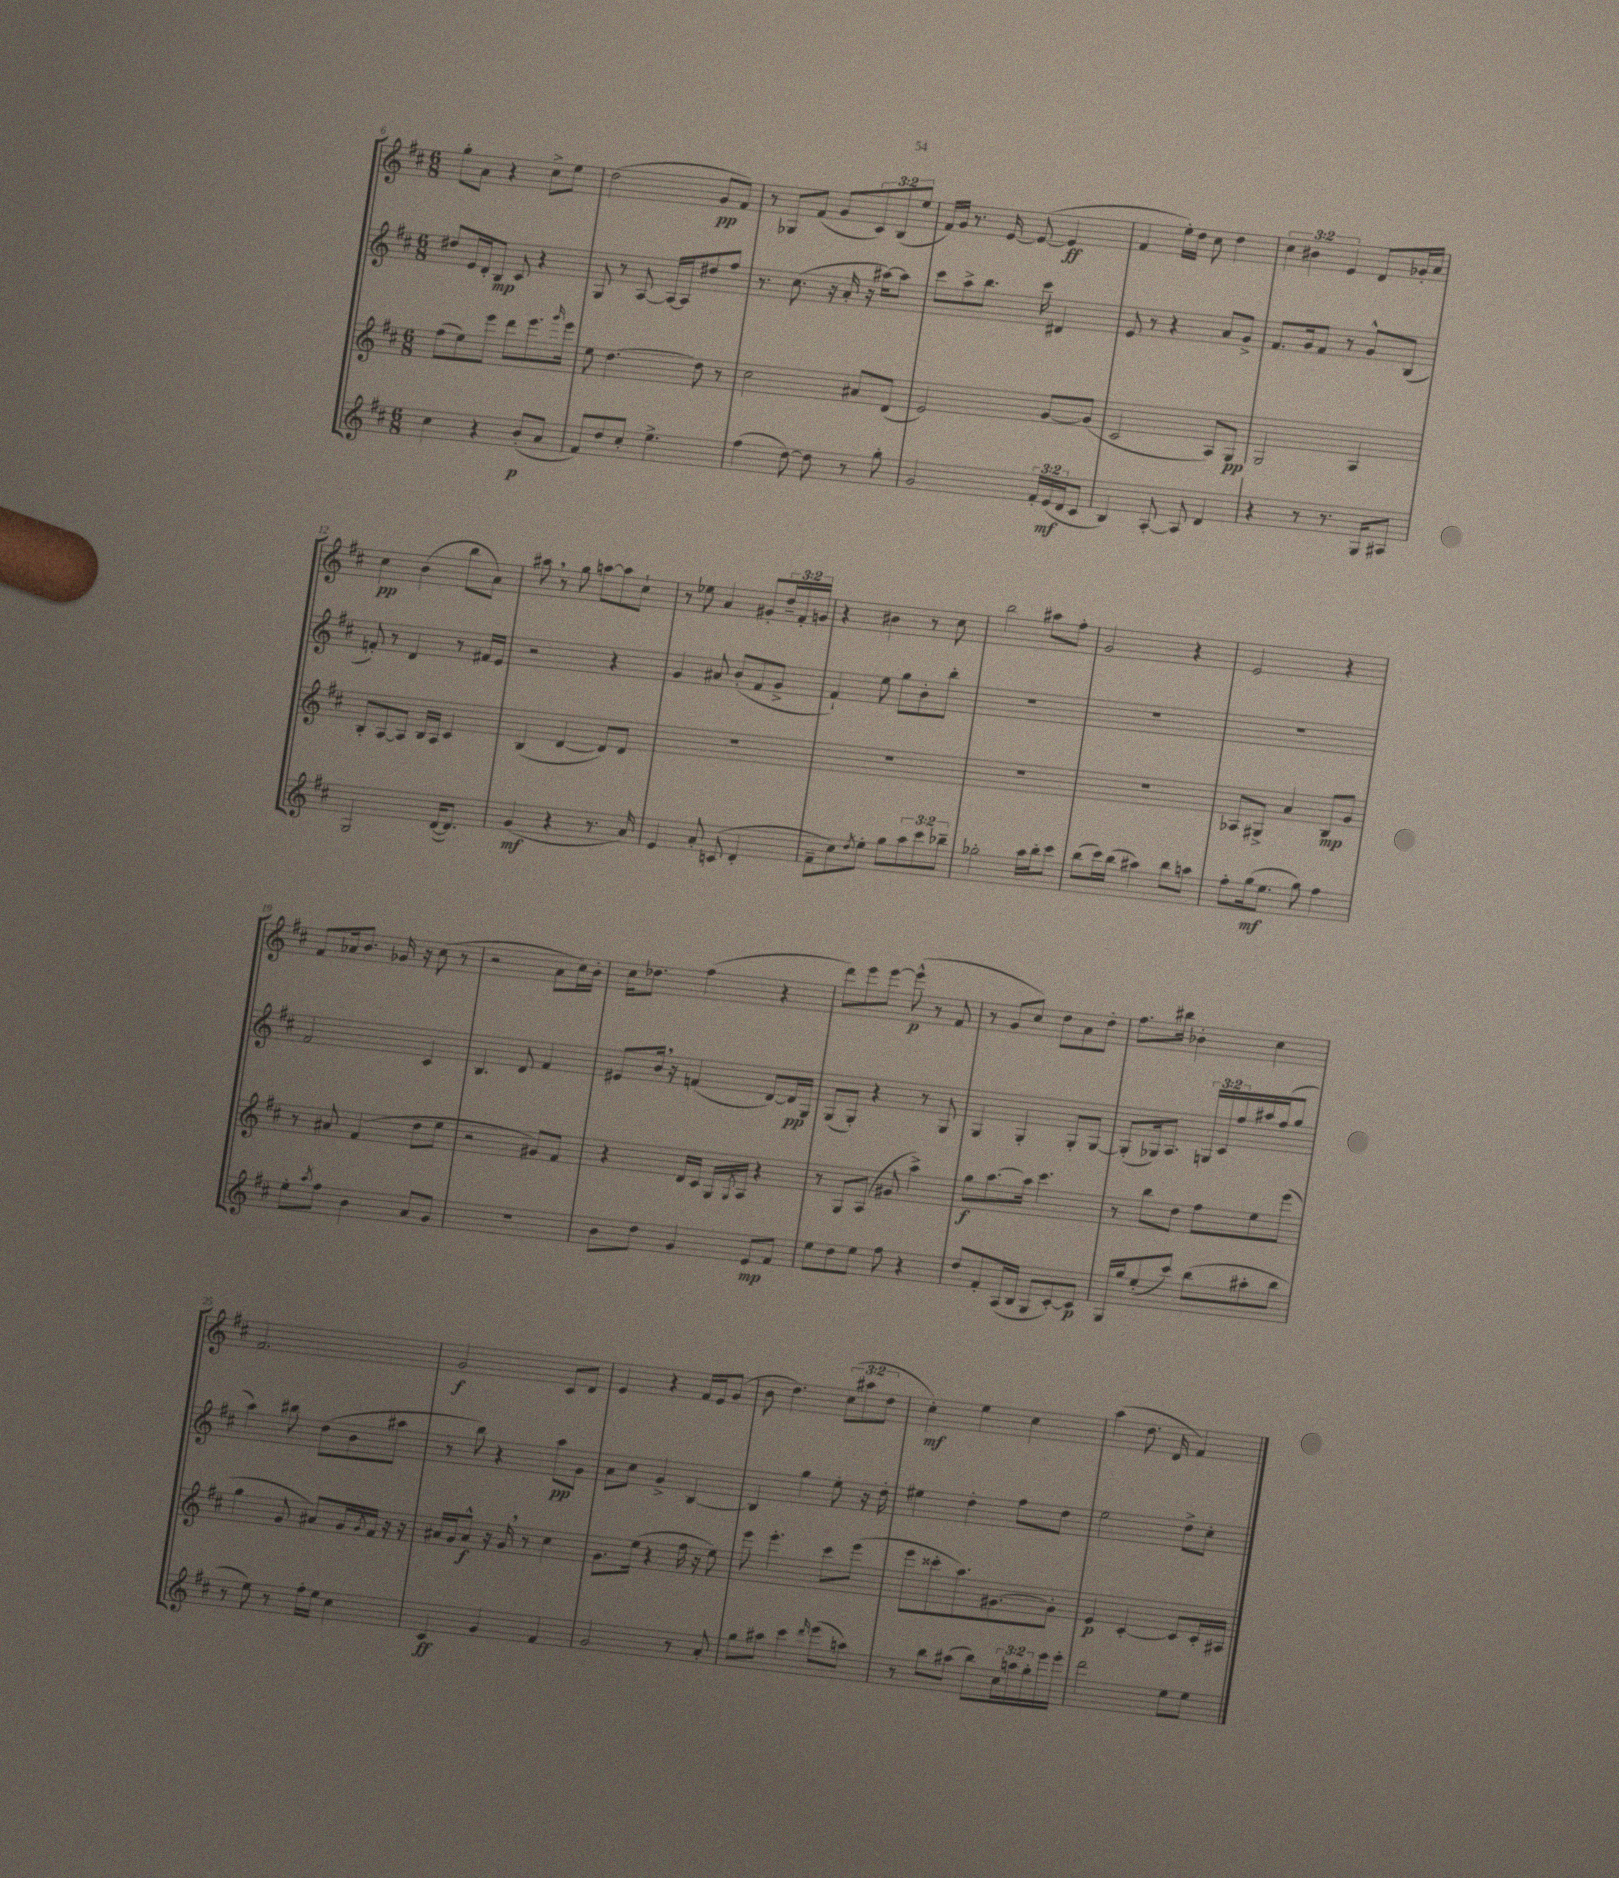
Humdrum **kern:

**kern	**kern	**kern	**kern
*staff4	*staff3	*staff2	*staff1
*clefG2	*clefG2	*clefG2	*clefG2
*k[f#c#]	*k[f#c#]	*k[f#c#]	*k[f#c#]
*M6/8	*M6/8	*M6/8	*M6/8
4cc#	(8ff#	8dd#	8gg'
.	8ee)	16e	8a
.	.	16d'	.
4r	8eee	8B	4r
.	8ddd	8c#	.
(8b'	8.eee	4r	8cc#^
8a	.	.	8ee
.	16qqggg	.	.
.	16eee	.	.
=	=	=	=
8f#)	8ee	8G	(2dd
8dd	[4.dd	8r	.
8cc#'	.	[8A	.
4.ee^	.	16A_	.
.	.	16A]	.
.	8dd]	8dd#	8g
.	8r	8ff#	8f#)
=	=	=	=
(4ff#	2cc#	8.r	8r
.	.	.	8G-
.	.	(8.cc#	.
[8dd)	.	.	(8f#
8dd]	.	16r	8g
.	.	16a'	.
8r	8a#	16r	12c#)
.	.	[16aa#)	.
.	.	.	(12B
8gg'	(8d	8aa#]	.
.	.	.	12ee
=	=	=	=
2g	2e)	8ccc#	16f#)
.	.	.	16g
.	.	8aa^	8.r
.	.	8.bb	.
.	.	.	[16e
.	.	.	(8e_
.	.	16ccc#	.
24f#'	[8g	4d#	4e]
(24e	.	.	.
24d	.	.	.
8c#	(8g]	.	.
=	=	=	=
4B)	2c#	8e	4f#
.	.	8r	.
[8A'	.	4r	16ee')
.	.	.	16dd
8A]	.	.	8cc#
4d	8A)	8a	4dd
.	8G	8g^	.
=	=	=	=
4r	2G	8.f#	6cc#
.	.	.	6b#
.	.	16g	.
8r	.	8f#	.
.	.	.	6e
8.r	.	8r	.
.	4A	8g^^	8d
16G	.	.	.
8A#	.	(8B	16g-'
.	.	.	16a
=	=	=	=
2G	8B'	8f')	4cc#
.	[8A	8r	.
.	8A]	4d	(4b
.	16B	.	.
.	16A	.	.
([16d	4c#	8r	8bb
8.d])	.	.	.
.	.	16f#	8a)
.	.	16e	.
=	=	=	=
(4g	(4B	2r	8aa#
.	.	.	8r
4r	[4d	.	8gg
.	.	.	[8aa
8.r	8d])	4r	8aa]
.	8d	.	8cc#`
16a)	.	.	.
=	=	=	=
4e	2.r	4g	8r
.	.	.	8ee-
8a'	.	8a#	4a
(8c	.	(8b'	.
4d'	.	8f#	8g#'
.	.	8g^	24dd~
.	.	.	24f#'
.	.	.	24g
=	=	=	=
8f#~	2.r	4f#`)	4r
8cc#)	.	.	.
8qdd	.	.	.
8ee'	.	8ee	4b#
8gg	.	8gg	.
12aa	.	8b'	8r
12ccc#	.	.	.
.	.	8bb'	8cc#
12bb-~	.	.	.
=	=	=	=
2gg-'	2.r	2.r	2bb
16aa	.	.	8aa#
16bb'	.	.	.
8ccc#	.	.	8ff#'
=	=	=	=
(8bb	2.r	2.r	2g
16ccc#)	.	.	.
(16bb	.	.	.
4aa#)	.	.	.
8bb	.	.	4r
8aa	.	.	.
=	=	=	=
8ff#'	8A-	2.r	2e
(16gg	8G#^	.	.
8.ee	.	.	.
.	4a	.	.
8gg)	.	.	.
4ff#	8B	.	4r
.	8g	.	.
=	=	=	=
8ee'	8r	2f#	8f#
8qaa	.	.	.
8ff#	8a#	.	16a-
.	.	.	8.b
4b	(4f#	.	.
.	.	.	16g-
.	.	.	16r
8a	8dd	4c#	(8cc#
8g	8ee	.	8r
=	=	=	=
2.r	2r	4.B	2r
.	.	8d	.
.	8g#)	4f#	8a
.	8f#	.	16cc#)
.	.	.	16b'
=	=	=	=
8b	4r	8e#	16cc#
.	.	.	8.dd-
8dd	.	16b	.
.	.	16r	.
4g	16d	(4f	(4ff#
.	16c#	.	.
.	16G	.	.
.	8qG	.	.
.	16A	.	.
8e	4r	[8d)	4r
8f#	.	16d]	.
.	.	16G	.
=	=	=	=
8ee	8r	(8G	8ddd)
8dd	8G	8G')	8eee
8ee	(8A	4r	[8eee
8ff#	8g#	.	(8eee^^]
4r	4aa^)	8r	8r
.	.	8G	8f#
=	=	=	=
8dd	8gg	4G	8r
8f#'	[8.aa	.	8g
(16A	.	4G'	8cc#)
16B	16aa]	.	.
8G	4.ccc#	.	8dd
[8c#')	.	8G'	8a
8c#]	.	[8G	8dd'
=	=	=	=
16G	8r	(8G']	8.ff#
16gg	.	.	.
(8ee'	8bb	16G-)	.
.	.	8.A	16bb#
8ccc#)	8dd	.	4b-'
(8bb	8ff#	24G	.
.	.	24c#	.
.	.	24ff#	.
8aa#'	8ee	16aa#	4cc#
.	.	(16ff#	.
8bb	(8eee	8gg	.
=	=	=	=
8r	4gg	4aa)	2.f#
8ee)	.	.	.
8r	8g	8bb#	.
16ff#'	8a#)	(8dd	.
16ee	.	.	.
4cc#	16g	8b	.
.	8qg	.	.
.	16f#	.	.
.	16r	8aa#	.
.	16r	.	.
=	=	=	=
4c#	16a#	8r	2g
.	16g	.	.
.	8a#^^	8bb)	.
4g	16r	4r	.
.	16g	.	.
.	8r	.	.
4f#	4cc#	8aa	8c#
.	.	8g	8d
=	=	=	=
2g	8.g	8a	4e
.	.	8cc#	.
.	(16ee	.	.
.	4r	4g^	4r
8r	16ff#	[4B	16f#
.	16r	.	16e
8a'	8ee)	.	(8g
=	=	=	=
8gg	8eee	4B]	8b
8aa#	4.eee'	.	4.dd)
4ccc#	.	4gg	.
16qqddd	.	.	.
(8eee	8ccc#	8ee'	(12cc#
.	.	.	12aa#
8aa)	(8eee	16r	.
.	.	.	12dd
.	.	16dd'	.
=	=	=	=
8r	8eee	4ee#	4cc#')
8bb	8ccc##'	.	.
(8aa#	8.aa)	4dd'	4ee
8bb)	.	.	.
.	[8.g#	.	.
24cc#	.	8ff#	4cc#
24aa	.	.	.
24gg'	.	.	.
16eee	8g#']	8dd	.
16eee'	.	.	.
=	=	=	=
2ddd	4e	2ee	(4aa
.	[4c#'	.	8.dd
.	.	.	16d
8ee	8c#]	8dd^	4f#)
8ee	16c#'	8cc#'	.
.	16A#	.	.
==	==	==	==
*-	*-	*-	*-
